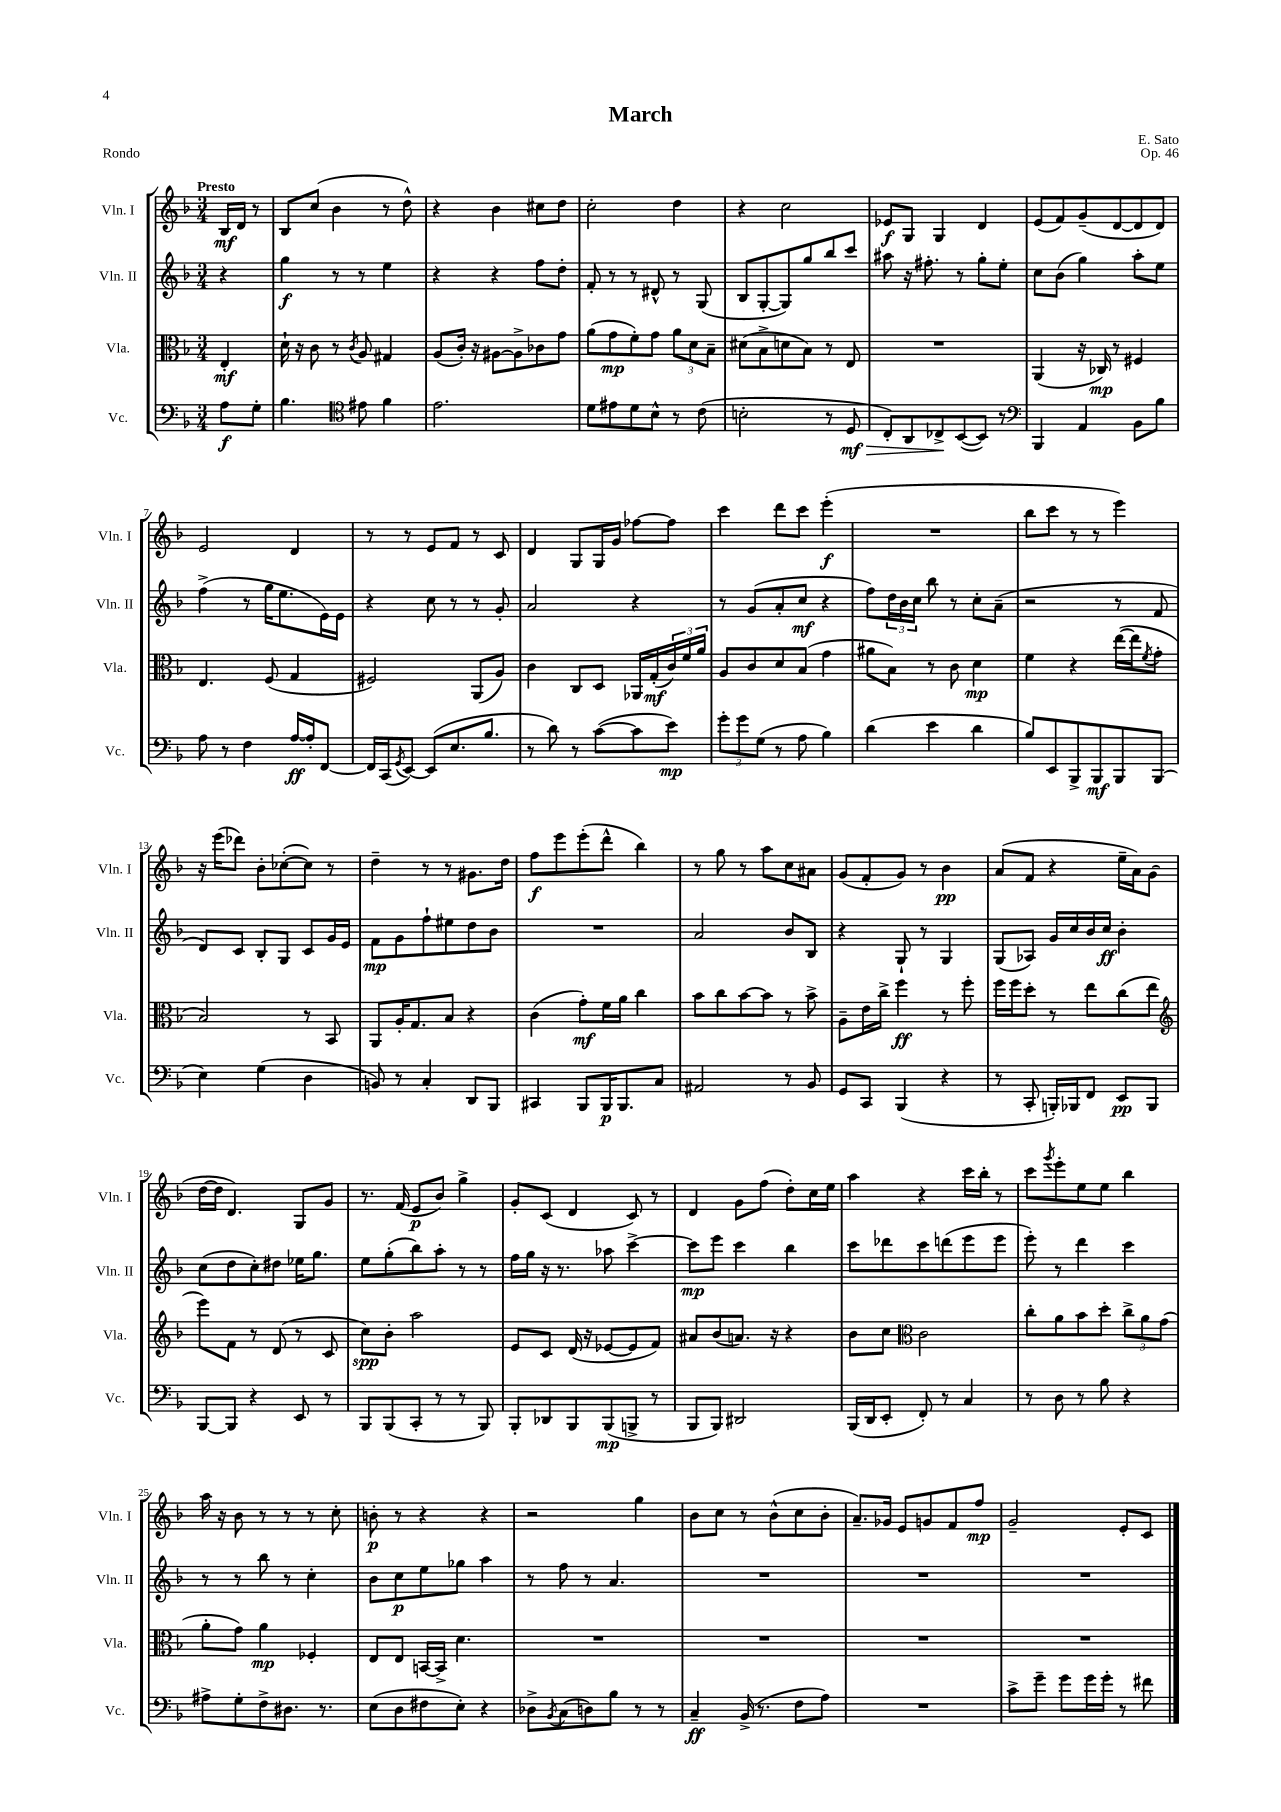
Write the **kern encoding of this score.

**kern	**kern	**kern	**kern
*staff4	*staff3	*staff2	*staff1
*clefF4	*clefC3	*clefG2	*clefG2
*k[b-]	*k[b-]	*k[b-]	*k[b-]
*M3/4	*M3/4	*M3/4	*M3/4
8A\L	4E'/	4r	16B-/LL
.	.	.	16d/JJ
8G'\J	.	.	8r
=	=	=	=
4.B-\	16d`\	4gg\	8B-/L
.	16r	.	.
.	8c\	.	(8cc/J
.	8r	8r	4b-\
*clefC4	*	*	*
.	8qc/	.	.
8e#\	8A/	8r	.
4f\	4G#/	4ee\	8r
.	.	.	8dd^^\)
=	=	=	=
2.e\	(8A/L	4r	4r
.	16c'/Jk)	.	.
.	16r	.	.
.	[8A#\L	4r	4b-\
.	8A#^\]	.	.
.	8c-\	8ff\L	8cc#\L
.	8g\J	8dd'\J	8dd\J
=	=	=	=
8d\L	(8a\L	8f'/	2cc'\
8e#\	8g\	8r	.
8d\	8f'\)	8r	.
8B-^^\J	8g\J	8d#^^/	.
8r	12a\L	8r	4dd\
.	12d\	.	.
(8c\	.	(8G/	.
.	12B-~\J	.	.
=	=	=	=
2B'\	(8d#\L	8B-/L	4r
.	8B-^\	[8G'/	.
.	8d\	8G/])	2cc\
.	8B-\J)	8gg/	.
8r	8r	8bb-/	.
8D/	8E/	8ccc/J	.
=	=	=	=
8C'/L)	2.r	8aa#\	8e-/L
8AA/	.	16r	8G/J
.	.	8.ff#'\	.
8C-^/	.	.	4G/
([8BB-/	.	8r	.
8BB-/]J)	.	8gg'\L	4d/
8r	.	8ee'\J	.
=	=	=	=
*clefF4	*	*	*
4BBB-/	(4AA/	8cc\L	(8e/L
.	.	(8b-\J	8f/)
4AA/	16r	4gg\)	(8g~/
.	16C-/)	.	.
.	8r	.	[8d/
8BB-\L	4F#/	8aa'\L	8d/]
8B-\J	.	8ee\J	8d/J)
=	=	=	=
8A\	4.E/	(4ff^\	2e/
8r	.	.	.
4F\	.	8r	.
.	(8F/	16gg\LK	.
.	.	8.ee\	.
[16A/LL	4G/	.	4d/
16A'/]J	.	.	.
[8FF/J	.	16e\L)	.
.	.	16e\JJ	.
=	=	=	=
16FF/]LL	2F#/)	4r	8r
(16CC/J	.	.	.
8qGG/	.	.	.
[8EE/J)	.	.	8r
(8EE/]L	.	8cc\	8e/L
8.E/	.	8r	8f/J
.	(8AA/L	8r	8r
8.B-/J	.	.	.
.	8A/J)	8g'/	8c/
=	=	=	=
8r	4c\	2a/	4d/
8d\)	.	.	.
8r	8C/L	.	8G/L
([8c\L	8D/J	.	16G/L
.	.	.	16g/JJ
8c\]	16AA-/LL	4r	[8ff-\L
.	(16G'/	.	.
8e\J)	24c/)	.	8ff-\]J
.	24f/	.	.
.	24a/JJ	.	.
=	=	=	=
12g'\L	8A/L	8r	4ccc\
12g\	.	.	.
.	8c/	(8g/L	.
(12G\J	.	.	.
8r	8d/	8a'/	8ddd\L
8A\	(8B-/J	8cc/J	8ccc\J
4B-\)	4g\	4r	(4eee'\
=	=	=	=
(4d\	8a#\L	8ff\L)	2.r
.	8B-\J)	24dd\L	.
.	.	24b-\	.
.	.	24cc\JJ	.
4e\	8r	8bb-\	.
.	8c\	8r	.
4d\	4d\	8cc'\L	.
.	.	(8a~\J	.
=	=	=	=
8B-/L)	4f\	2r	8bb-\L
8EE/	.	.	8ccc\J
8BBB-^/	4r	.	8r
8BBB-/	.	.	8r
8BBB-/	([16ee\LL	8r	4eee\)
.	16ee\]J	.	.
.	8qf/	.	.
(8BBB-/J	8g'\J	8f/	.
=	=	=	=
4E\)	2B-/)	8d/L)	16r
.	.	.	(16eee\LK
.	.	8c/J	8ddd-\J)
(4G\	.	8B-'/L	8b-'\L
.	.	8G/J	([8cc-'\
4D\	8r	8c/L	8cc-\]J)
.	8BB-/	16g/L	8r
.	.	16e/JJ	.
=	=	=	=
8BB/)	8AA/L	8f\L	4dd~\
8r	16A'/K	8g\	.
.	8.G/	.	.
4C'/	.	8ff`\	8r
.	8B-/J	8ee#\	8r
8DD/L	4r	8dd\	8.g#\L
8BBB-/J	.	8b-\J	.
.	.	.	16dd\Jk
=	=	=	=
4CC#/	(4c\	2.r	8ff\L
.	.	.	8eee\
8BBB-/L	8g'\L)	.	(8eee'\
16BBB-/K	16f\L	.	8ddd^^\J
8.BBB-/	16a\JJ	.	.
.	4cc\	.	4bb-\)
8C/J	.	.	.
=	=	=	=
2AA#/	8b-\L	2a/	8r
.	8cc\	.	8gg\
.	[8b-\	.	8r
.	8b-\]J	.	8aa\L
8r	8r	8b-/L	8cc\
8BB-/	8b-^\	8B-/J	8a#\J
=	=	=	=
8GG/L	8A~\L	4r	(8g/L
8CC/J	16e\L	.	8f'/
.	16cc^\JJ	.	.
(4BBB-/	4ff\	8G`/	8g/J)
.	.	8r	8r
4r	8r	4G/	4b-\
.	8ff'\	.	.
=	=	=	=
8r	16ff\LL	(8G/L	(8a/L
.	16ff\J	.	.
8CC'/	8dd'\J	8A-/J)	8f/J
16BBB'/LL)	8r	16g/LL	4r
16BBB-/J	.	16cc/	.
8FF/J	8ee\L	16b-/	.
.	.	16cc/JJ	.
8EE/L	(8cc\	4b-'\	16ee~\LL
.	.	.	16a\J)
8BBB-/J	8ee\J	.	(8g\J
=	=	=	=
*	*clefG2	*	*
[8BBB-/L	8eee\L)	(8cc\L	[16dd\LL
.	.	.	16dd\]JJ
8BBB-/]J	8f\J	8dd\	4.d/)
4r	8r	8cc'\)	.
.	(8d/	8dd#\J	.
8EE/	8r	16ee-\LK	8G/L
.	.	8.gg\J	.
8r	8c/	.	8g/J
=	=	=	=
8BBB-/L	8cc\L)	8ee\L	8.r
(8BBB-/	8b-'\J	(8gg'\	.
.	.	.	(16f/
8CC'/J	2aa\	8bb-\)	8e/L
8r	.	8aa'\J	8b-/J)
8r	.	8r	4gg^\
8BBB-/)	.	8r	.
=	=	=	=
8BBB-'/L	8e/L	16ff\LL	8g'/L
.	.	16gg\JJ	.
8DD-/	8c/J	16r	(8c/J
.	.	8.r	.
8BBB-/	(16d/	.	4d/
.	16r	.	.
(8BBB-/	[8e-/L	8aa-\	.
8BBB^/J	8e-/]	[4ccc^\	8c/)
8r	8f/J)	.	8r
=	=	=	=
8BBB-/L	8a#/L	8ccc\]L	4d/
8BBB-/J)	(8b-/	8eee\J	.
2DD#/	8.a/J)	4ccc\	8g\L
.	.	.	(8ff\J
.	16r	.	.
.	4r	4bb-\	8dd'\L)
.	.	.	16cc\L
.	.	.	16ee\JJ
=	=	=	=
(16BBB-/LL	8b-\L	8ccc\L	4aa\
16DD/J	.	.	.
8EE'/J	8cc\J	8ddd-\	.
*	*clefC3	*	*
8FF'/)	2c\	8ccc\	4r
8r	.	(8ddd\	.
4C/	.	8eee\	16ccc\LL
.	.	.	16bb-'\JJ
.	.	8eee\J	8r
=	=	=	=
8r	8cc'\L	8eee'\)	8ccc\L
.	.	.	8qggg/
8D\	8a\	8r	8eee'\
8r	8b-\	4ddd\	8ee\
8B-\	8dd'\J	.	8ee\J
4r	12cc^\L	4ccc\	4bb-\
.	12a\	.	.
.	(12g\J	.	.
=	=	=	=
8A#^\L	8a'\L	8r	16aa\
.	.	.	16r
8G'\	8g\J)	8r	8b-\
8F^\	4a\	8bb-\	8r
8.D#\J	.	8r	8r
.	4F-'/	4cc'\	8r
8.r	.	.	.
.	.	.	8cc'\
=	=	=	=
(8E\L	8E/L	8b-\L	8b'\
8D\	8E/J	8cc\	8r
8F#\	[16BB/LL	8ee\	4r
.	16BB^/]JJ	.	.
8E'\J)	4.d\	8gg-\J	.
4r	.	4aa\	4r
=	=	=	=
8D-^\L	2.r	8r	2r
8qBB-/	.	.	.
(8C\	.	8ff\	.
8D\)	.	8r	.
8B-\J	.	4.a/	.
8r	.	.	4gg\
8r	.	.	.
=	=	=	=
4C~/	2.r	2.r	8b-\L
.	.	.	8cc\J
(16BB-^/	.	.	8r
8.r	.	.	.
.	.	.	(8b-^^\L
8F\L	.	.	8cc\
8A\J)	.	.	8b-'\J
=	=	=	=
2.r	2.r	2.r	8.a~/L)
.	.	.	16g-/Jk
.	.	.	8e/L
.	.	.	8g/
.	.	.	8f/
.	.	.	8ff/J
=	=	=	=
8c^\L	2.r	2.r	2g~/
8g~\J	.	.	.
8g\L	.	.	.
16g\L	.	.	.
16g'\JJ	.	.	.
8r	.	.	8e'/L
8f#\	.	.	8c/J
==	==	==	==
*-	*-	*-	*-
